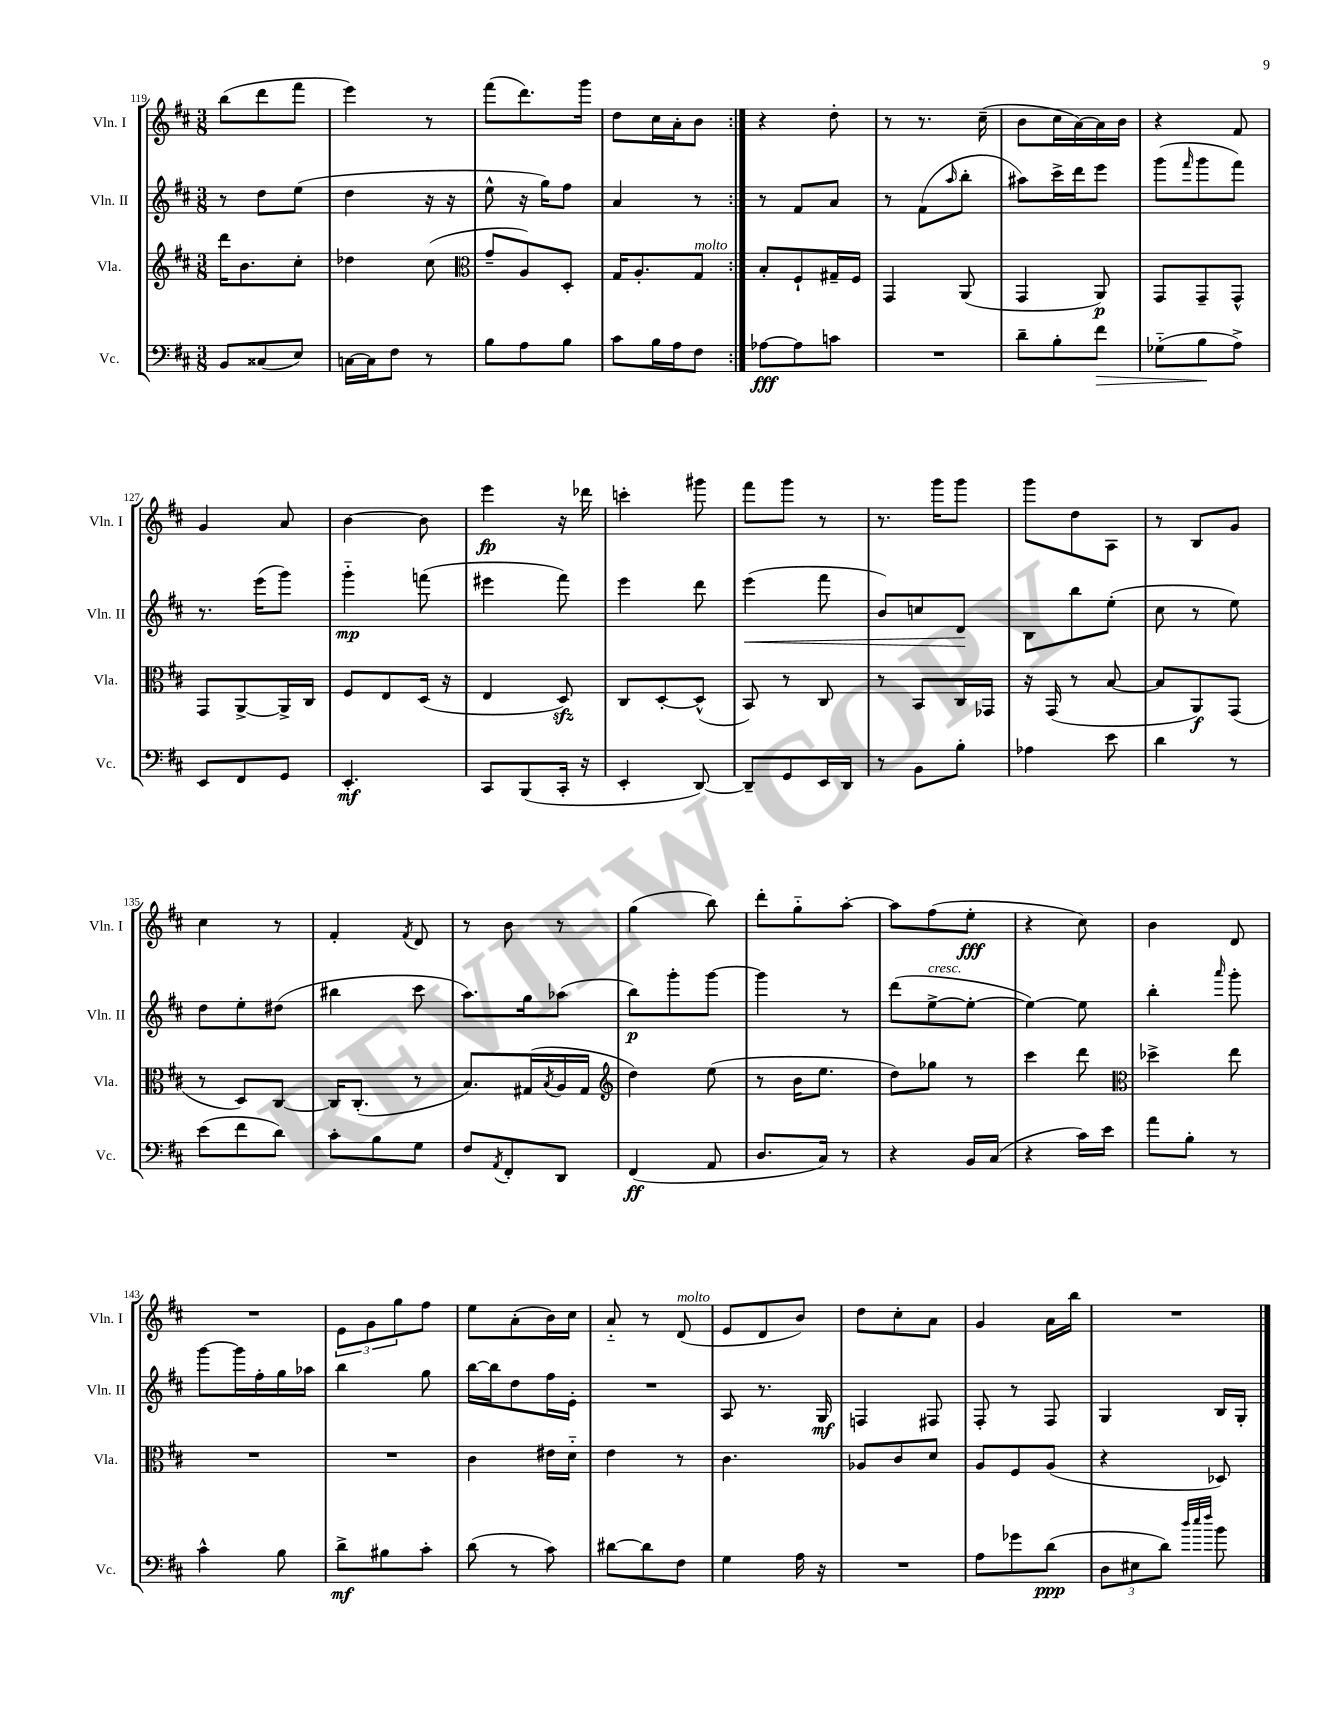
<<
\new StaffGroup <<
\new Staff = "s0" \with { instrumentName = "Vln. I" shortInstrumentName = "Vln. I" } {
    \clef treble \key d \major \numericTimeSignature \time 3/8
    \repeat volta 2 { b''8( d'''8 fis'''8 |
    e'''4) r8 |
    fis'''8( d'''8.) g'''16 |
    d''8 cis''16 a'16-. b'8 | }
    r4 d''8-. |
    r8 r8. cis''16--( |
    b'8 cis''16 a'16~) a'16 b'16 |
    r4 fis'8 |
    g'4 a'8 |
    b'4~ b'8 |
    e'''4\fp r16 des'''16 |
    c'''4-. gis'''8 |
    fis'''8 g'''8 r8 |
    r8. g'''16 g'''8 |
    g'''8 d''8 a8 |
    r8 b8 g'8 |
    cis''4 r8 |
    fis'4-. \acciaccatura { fis'8 } d'8 |
    r8 b'8 r8 |
    g''4( b''8) |
    d'''8-. g''8-_ a''8~-. |
    a''8 fis''8( e''8-.\fff |
    r4 cis''8) |
    b'4 d'8 |
    R4. |
    \tuplet 3/2 { e'8 g'8 g''8 } fis''8 |
    e''8 a'8-.( b'16) cis''16 |
    a'8-_ r8 d'8^\markup { \italic "molto" }( |
    e'8 d'8 b'8) |
    d''8 cis''8-. a'8 |
    g'4 a'16 b''16 |
    R4. \bar "|." |
}
\new Staff = "s1" \with { instrumentName = "Vln. II" shortInstrumentName = "Vln. II" } {
    \clef treble \key d \major \numericTimeSignature \time 3/8
    \repeat volta 2 { r8 d''8 e''8( |
    d''4 r16 r16 |
    e''8-^ r16 g''16) fis''8 |
    a'4 r8 | }
    r8 fis'8 a'8 |
    r8 fis'8( \grace { a''16 } b''8-. |
    ais''8) cis'''16-> d'''16 e'''8 |
    g'''8( \grace { fis'''16 } g'''8 fis'''8) |
    r8. e'''16( g'''8) |
    g'''4-_\mp f'''8( |
    eis'''4 fis'''8) |
    e'''4 d'''8 |
    e'''4\<( fis'''8 |
    b'8) c''8 d'8\! |
    b8 b''8 e''8-.( |
    cis''8 r8 e''8) |
    d''8 e''8-. dis''8( |
    bis''4 cis'''8 |
    a''8.) g''16 aes''8( |
    b''8\p) g'''8-. g'''8~ |
    g'''4 r8 |
    d'''8( e''8~->^\markup { \italic "cresc." } e''8~-. |
    e''4~) e''8 |
    b''4-. \grace { a'''16 } g'''8-. |
    g'''8~ g'''16 fis''16-. g''16 aes''16 |
    b''4 g''8 |
    b''16~ b''16 d''8 fis''16 e'16-. |
    R4. |
    a8 r8. g16\mf |
    f4 fis8 |
    fis8-. r8 fis8 |
    g4 b16 g16-. \bar "|." |
}
\new Staff = "s2" \with { instrumentName = "Vla." shortInstrumentName = "Vla." } {
    \clef treble \key d \major \numericTimeSignature \time 3/8
    \repeat volta 2 { d'''16 b'8. cis''8-. |
    des''4 cis''8( |
    \clef alto g'8-- a8) d8-. |
    g16 a8.-. g8^\markup { \italic "molto" } | }
    b8-. fis8-! gis16-- fis16 |
    g,4 a,8( |
    g,4 a,8\p) |
    g,8 g,8-- g,8-^ |
    g,8 a,8~-> a,16-> cis16 |
    fis8 e8 d16( r16 |
    e4 d8\sfz) |
    cis8 d8~-. d8-^( |
    b,8) r8 cis8 |
    r8 b,8 cis16 ges,16 |
    r16 g,16( r8 b8~ |
    b8 a,8\f) g,8( |
    r8 d8) cis8~ |
    cis16 cis8.-.( r8 |
    b8.) gis16( \acciaccatura { b8 } a16 gis16 |
    \clef treble d''4) e''8( |
    r8 b'16 e''8. |
    d''8) ges''8 r8 |
    cis'''4 d'''8 |
    \clef alto des''4-> e''8 |
    R4. |
    R4. |
    cis'4 eis'16 d'16-_ |
    e'4 r8 |
    cis'4. |
    aes8 cis'8 d'8 |
    a8 fis8 a8( |
    r4 des8) \bar "|." |
}
\new Staff = "s3" \with { instrumentName = "Vc." shortInstrumentName = "Vc." } {
    \clef bass \key d \major \numericTimeSignature \time 3/8
    \repeat volta 2 { b,8 cisis8( e8) |
    c16~ c16 fis8 r8 |
    b8 a8 b8 |
    cis'8 b16 a16 fis8 | }
    aes8~\fff aes8 c'8 |
    R4. |
    d'8-- b8-. fis'8\> |
    ges8-_( b8\! a8->) |
    e,8 fis,8 g,8 |
    e,4.-.\mf |
    cis,8 b,,8( cis,16-. r16 |
    e,4-. d,8~) |
    d,8-- g,8 e,16 d,16 |
    r8 b,8 b8-. |
    aes4 e'8 |
    d'4 r8 |
    e'8( fis'8 d'8) |
    cis'8-. b8 g8 |
    fis8 \acciaccatura { a,8 } fis,8-. d,8 |
    fis,4\ff( a,8 |
    d8. cis16) r8 |
    r4 b,16 cis16( |
    r4 cis'16) e'16 |
    a'8 b8-. r8 |
    cis'4-^ b8 |
    d'8->\mf bis8 cis'8-. |
    d'8( r8 cis'8) |
    dis'8~ dis'8 fis8 |
    g4 a16 r16 |
    R4. |
    a8 ges'8 d'8\ppp( |
    \tuplet 3/2 { d8 eis8 d'8) } \grace { d''32 e''32 fis''32 } b'8 \bar "|." |
}
>>
>>
\layout { \context { \Score currentBarNumber = #119 } }
